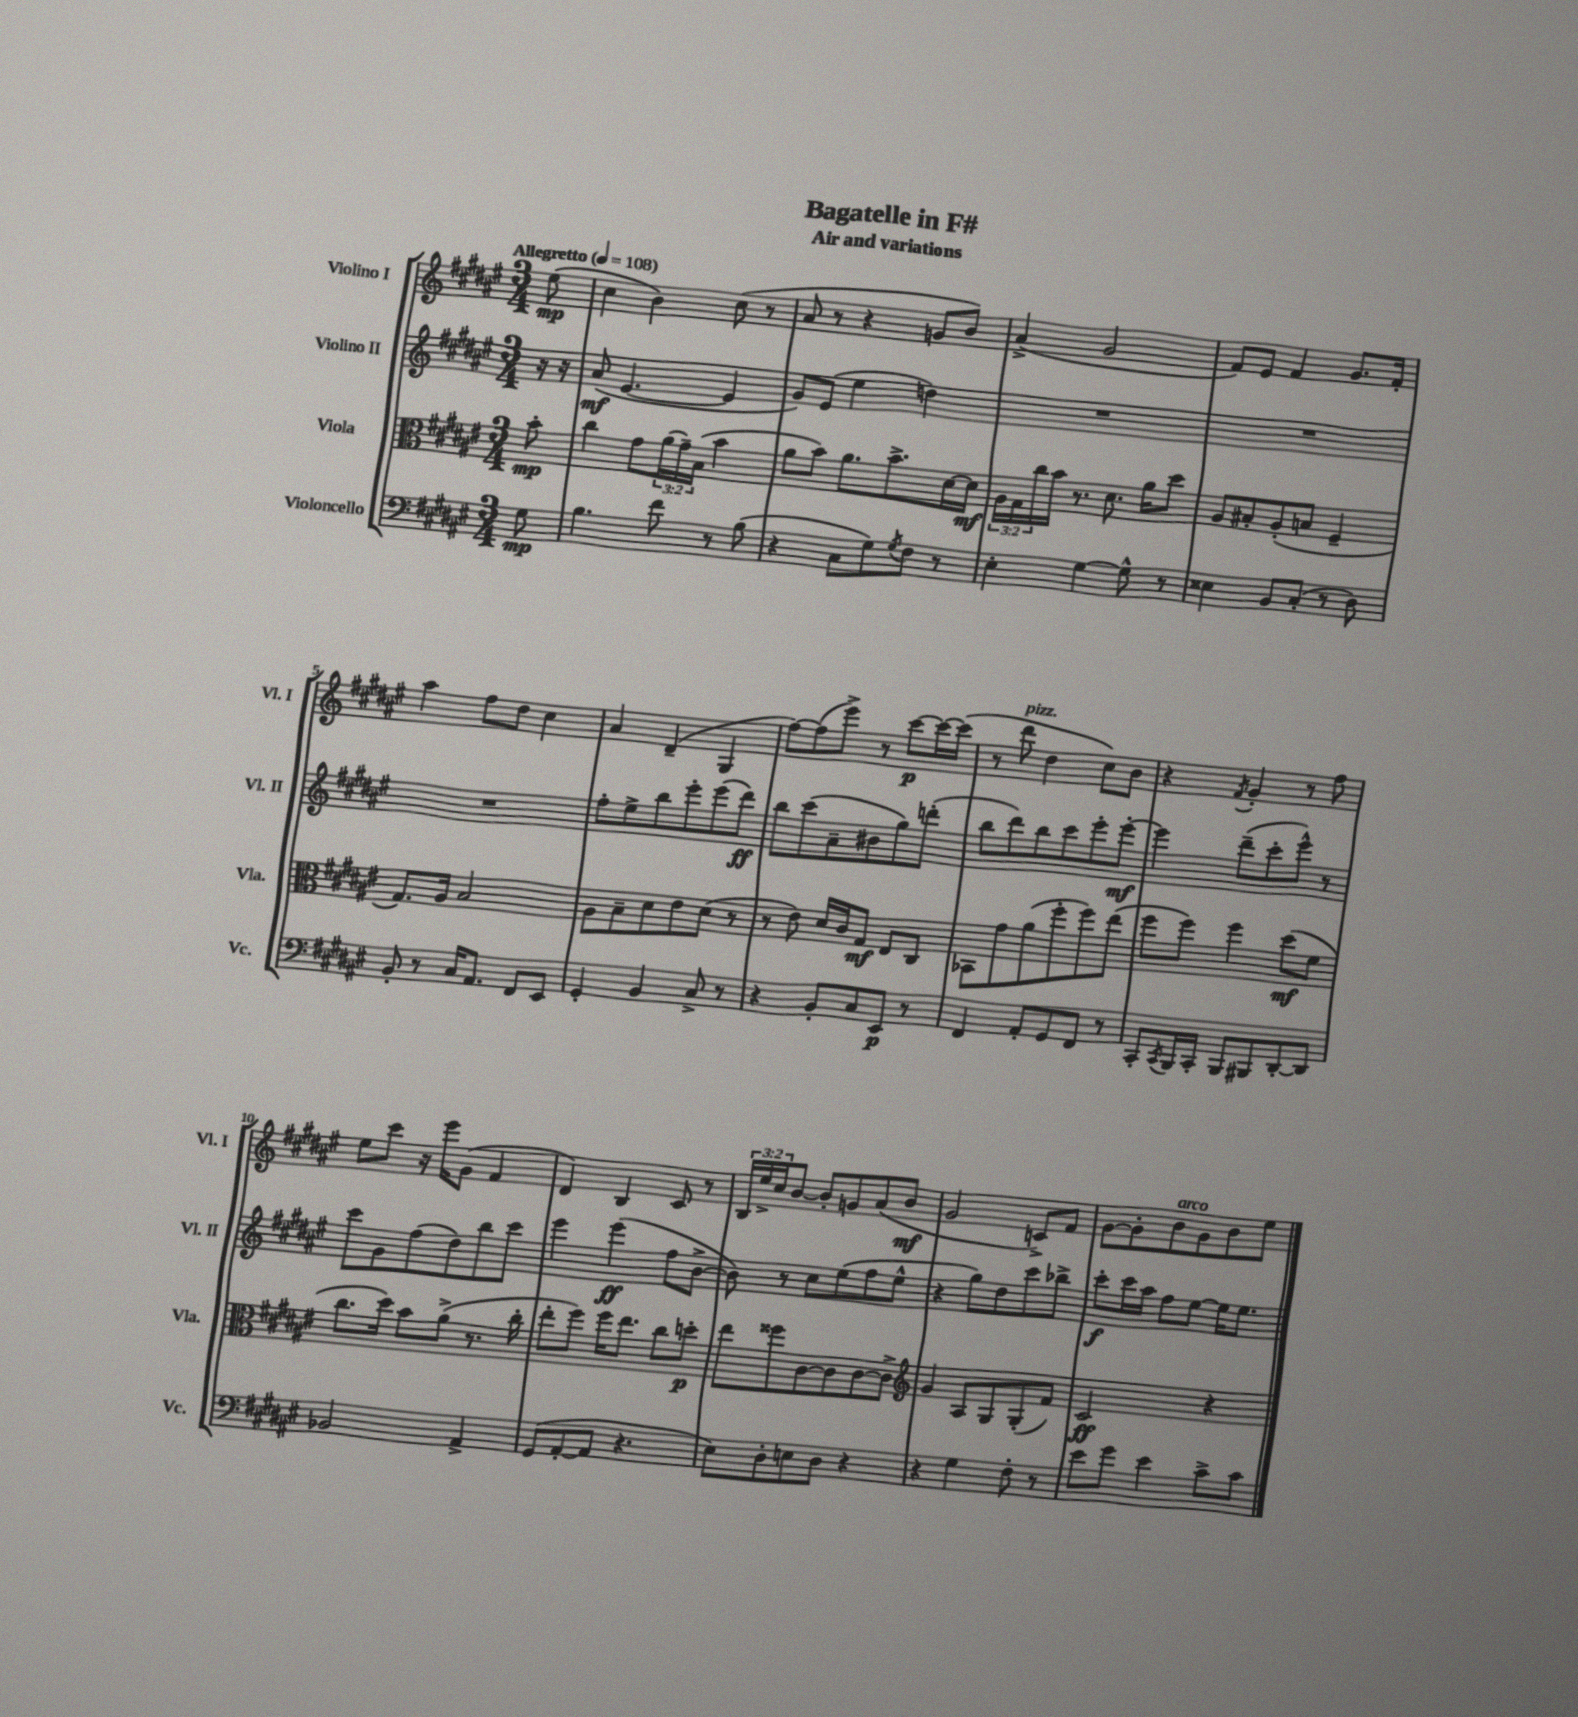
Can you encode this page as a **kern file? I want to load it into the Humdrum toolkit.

**kern	**kern	**kern	**kern
*staff4	*staff3	*staff2	*staff1
*clefF4	*clefC3	*clefG2	*clefG2
*k[f#c#g#d#a#e#]	*k[f#c#g#d#a#e#]	*k[f#c#g#d#a#e#]	*k[f#c#g#d#a#e#]
*M3/4	*M3/4	*M3/4	*M3/4
*MM108	*MM108	*MM108	*MM108
8G#\	8b'\	16r	(8ee#\
.	.	16r	.
=	=	=	=
4.B\	4cc#\	(8a#/	4cc#\
.	.	[4.e#/	.
.	8g#\L	.	4b\)
8f#\	(24a#\L	.	.
.	24g#~\)	.	.
.	(24B\JJ	.	.
8r	4b\	4e#/]	(8cc#\
(8B\	.	.	8r
=	=	=	=
4r	8a#\L	8g#/L)	8a#/
.	8b\J)	(8e#/J	8r
8C#\L	8.a#\L	4ee#\	4r
8G#\)	.	.	.
.	8.b^\	.	.
8qG#/	.	.	.
8F#\J	.	4dd\)	8g/L
8r	[16d#\L	.	8b/J)
.	16d#\]JJ	.	.
=	=	=	=
4E#'\	24A#\LL	2.r	(4a#^/
.	24G#\	.	.
.	24cc#\	.	.
.	16b\JJ	.	.
.	8.r	.	.
[4G#\	.	.	2g#/
.	8.d#\	.	.
8G#^^\]	.	.	.
.	16a#\LK	.	.
8r	8dd#\J	.	.
=	=	=	=
4E##\	8A#/L	2.r	8f#/L)
.	8B#'/	.	8e#/J
8BB/L	(8A#'/	.	4f#/
(8C#'/J	8B/J	.	.
8r	4F#~/	.	8.g#/L
8D#\)	.	.	.
.	.	.	16f#'/Jk
=	=	=	=
8BB'/	8.G#/L)	2.r	4aa#\
8r	.	.	.
.	16A#/Jk	.	.
16C#/LK	2B/	.	8ff#\L
8.AA#/J	.	.	.
.	.	.	8dd#\J
8FF#/L	.	.	4cc#\
8EE#/J	.	.	.
=	=	=	=
4GG#'/	8A#\L	8ff#'\L	4a#/
.	8B~\	8ee#^\	.
4BB/	8d#\	8bb\	(4d#~/
.	8e#\	8eee#'\	.
8C#^/	(8d#\J	(8eee#\	4G#/
8r	8r	8ddd#\J)	.
=	=	=	=
4r	8r	8bb\L	[8ff#\L)
.	8e#\)	(8ccc#\	(8ff#\]
8BB'/L	16d#/LL	8a#~\	8eee#^\J)
.	16c#/J	.	.
8C#/	8G#/J	8b#\	8r
8EE#/J	8E#/L	8gg#\)	[8ccc#\L
8r	8C#/J	(8ddd'\J	16ccc#\_L
.	.	.	(16ccc#\]JJ
=	=	=	=
4FF#/	8BB-\L	8bb\L	8r
.	8g#\	8ddd#\)	8ddd#\
8AA#'/L	(8a#\	8bb\	4dd#\
8GG#/	8ff#'\	8ccc#\	.
8FF#/J	8ff#\)	8eee#'\	8cc#\L)
8r	(8ee#\J	[8eee#'\J	8b\J
=	=	=	=
8CC#'/L	8ff#\L	4eee#\]	4r
8qCC#/	.	.	.
16BBB/L	8ff#\J)	.	.
16CC#'/JJ	.	.	.
.	.	.	8qf#/
8BBB/L	4ff#\	(8ddd#~\L	4g#'/
8BBB#/	.	8ccc#'\	.
[8DD#'/	(8dd#\L	8eee#^^\J)	8r
8DD#/]J	8f#\J	8r	8ff#\
=	=	=	=
2BB-/	8.cc#\L	8ccc#\L	8ee#\L
.	.	8g#\	8ccc#\J
.	16dd#\Jk)	.	.
.	8b\L	(8ff#\	16r
.	.	.	16eee#\LK
.	(8a#^\J	8dd#\)	(8g#\J
4AA#^/	8.r	8bb\	4f#/
.	.	8ccc#\J	.
.	16cc#'\	.	.
=	=	=	=
(8GG#/L	8ee#'\L	4eee#\	4d#/)
[8AA#'/	8ff#\J)	.	.
8AA#/]J	16ff#\LK	(4eee#\	4B/
.	8.ee#\J	.	.
4.r	.	.	.
.	8cc#\L	8ff#\L	8c#/
.	8dd'\J	[8b^\J	8r
=	=	=	=
8E#\L)	8ee#\L	8b\])	24B/LL
.	.	.	24ee#^/
.	.	.	24cc#/J
8D#'\	8ff##\	8r	[8b/J
8E\	[8c#\	8cc#\L	8b'/]L
8D#\J	8c#\]	(8ee#\	8g/
4r	[8c#\	8ff#\	(8a#/
.	8c#^\]J	8ee#^^\J	8b/J
=	=	=	=
*	*clefG2	*	*
4r	4g#/	4r	2g#/
4G#\	8A#/L	8gg#\L)	.
.	8G#/	8dd#\	.
8F#'\	(8G#'/	8ccc#\	8c^/L)
8r	8f#/J)	8bb-^\J	8f#/J
=	=	=	=
8e#\L	2c#/	8ccc#'\L	[8g#\L
8g#\J	.	16ccc#\L	8g#'\]
.	.	16aa#\JJ	.
4e#\	.	8ff#\L	8b\
.	.	[8ee#\J	8g#\
8c#^\L	4r	16ee#\]LK	8b\
.	.	8.ee#\J	.
8c#\J	.	.	8ee#\J
==	==	==	==
*-	*-	*-	*-
